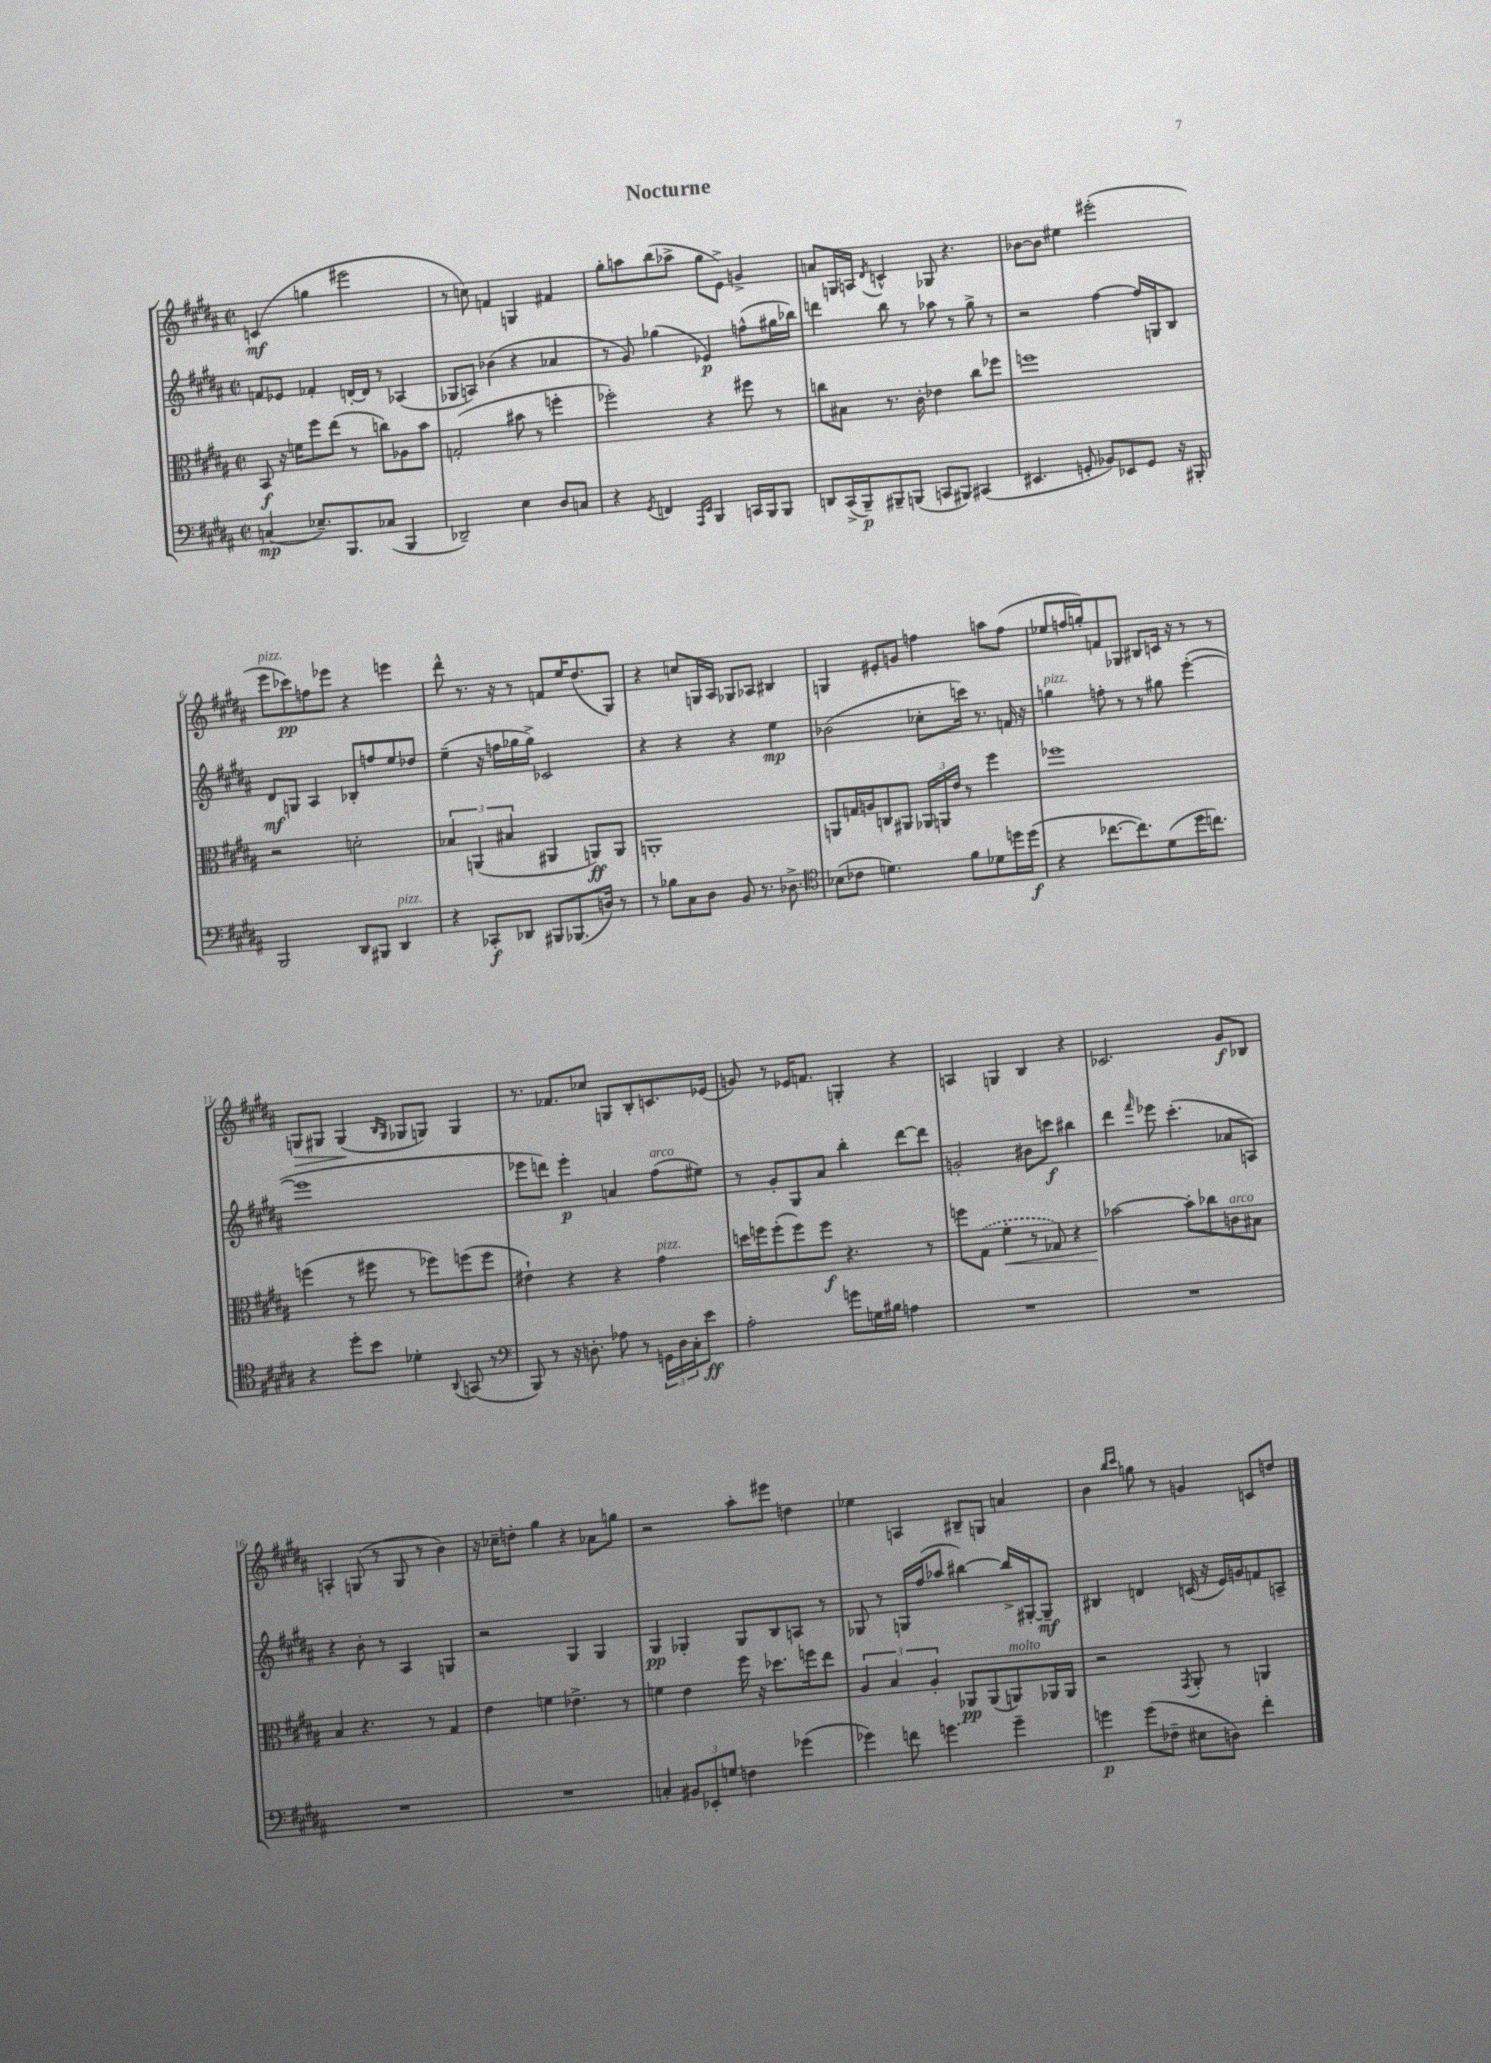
\header { title = "Nocturne" }
<<
\new StaffGroup <<
\new Staff = "s0" {
    \clef treble \key b \major \defaultTimeSignature \time 2/2
    c'4\mf( g''4 eis'''2 |
    r8 c''8) f'4 g4 fis'4 |
    gis''8-. a''8 b''8( aes''8-> gis''8 e'8->) g'4-> |
    a'8 g16 a16 \acciaccatura { dis'8 } c'4-^ ges8 r4. |
    bes'8~ bes'8 eis''4 eis'''2-.( |
    e'''8^\markup { \italic "pizz." } ces'''8\pp) f''8 ees'''8 r4 e'''4 |
    dis'''8-^ r8. r16 r8 f'8 e''16 dis''8.( gis8) |
    r4 c''8 g16 ais16 ges8 aes8 bis4 |
    g4 eis'8-. g'8 f''4 a''8 f''8( |
    ees''8 f''16 g''16-.) f'8 ges8 bis8 c'16 r16 r8 r8 |
    g8\> gis8 gis4\!( \grace { b16 gis16 } ges8 g8) g4 |
    r8. fes'8. ces''8 g8 b8-. c'8. ees'16( |
    g'8) r8 ees'16 f'8. g4-. r4 |
    a4 g4 b4 r4 |
    ces'2. gis'8\f bes8 |
    a4-. g8( r8 g8 r8 b'4) |
    r16 ces''16-- d''8-. gis''4 r4 aes'8 g''8 |
    r2 ais''8-. eis'''8 d''4 |
    ees''4 a4 bis8-- g8 a'4 |
    b'4 \grace { b''16 cis'''16 } g''8 r8 g'4 c'8 d''8 \bar "|." |
}
\new Staff = "s1" {
    \clef treble \key b \major \defaultTimeSignature \time 2/2
    f'8 ees'8 fes'4-. d'16~-. d'16 r8 aes4( |
    ges8 a8) bes'4( r4 aes'4 |
    r8 gis'8) ges''4( ees'4\p) f''8-^( gis''16 bes''16) |
    d'''4 b''8 r8 aes''8 r8 gis''8-> r8 |
    r2 fis''4~ fis''16 g16 b8 |
    dis'8\mf g8 ais4 bes8-. f''8 e''8 des''8 |
    e''4--( r16 f''16 ges''16 ges''16->) ces'2 |
    r4 r4 r4 e''4\mp |
    bes'2( ces''8-. c'''16) r8. f'16 r16 |
    g''4^\markup { \italic "pizz." } f''8-. r8 r8 gis''8 e'''4~-.( |
    e'''1 |
    ees'''8 d'''8) ees'''4-.\p a'4 fis''8^\markup { \italic "arco" }( eis''8) |
    r8 gis'8-. gis8 ais'8 b''4-. dis'''8~ dis'''8 |
    g'2-. bis'8 c'''8\f bis''4 |
    dis'''4 \grace { fis'''16 } ees'''8 cis'''4.-.( aes'8 a8) |
    r4 b'8-. r8 ais4 g4 |
    r2 gis4 gis4 |
    gis4\pp ges4-. ges8 b8 a8 r8 |
    ges8 r8 g16 fis''16( aes''8 bis''4~) bis''16-> gis16~-. gis8--\mf |
    bis4 d'4 c'16( r16 e'16) g'16 f'8 a8-- \bar "|." |
}
\new Staff = "s2" {
    \clef alto \key b \major \defaultTimeSignature \time 2/2
    b,8\f r16 f'16 fis''8 e''8( r8 c''8) aes8 b'8 |
    g2-.( bis'8 r8 f''4-. |
    fes''2-.) r4 fis''8 r8 |
    c''8 bis8 r8. cis'16-. ees'4 c''8 fes''8 |
    f''1 |
    r2 d'2-. |
    \tuplet 3/2 { bes4 a,4( bis4 } ais,4 a,8\ff) a,8 |
    a,1-. |
    a,8 g16 a16 c8 ais,8 \tuplet 3/2 { aes,16 a,16 e'16 } r8 fis''4 |
    fes''1 |
    f''4( r8 fis''8 r8 fes''8) f''8( f''8 |
    eis'4-!) r4 r4 gis'4^\markup { \italic "pizz." } |
    d''16 f''16 f''8-.( f''8) f''8\f r4. r8 |
    f''8 \once \slurDashed gis8( fis'4-.\< r8 ges8) r4 |
    bes'2~\! bes'8-. ces''8 c'8^\markup { \italic "arco" } bis8 |
    b4 r4. r8 gis4 |
    e'4 f'4 ees'4.-> r8 |
    f'4 e'4 fis''16 r16 des''8. f''16 e''8 |
    \tuplet 3/2 { ais4 b4 ais4-. } aes,8\pp aes,8( a,8^\markup { \italic "molto" }) aes,16 aes,16 |
    r2 \acciaccatura { gis,8 } ais,8-. r8 a,4 \bar "|." |
}
\new Staff = "s3" {
    \clef bass \key b \major \defaultTimeSignature \time 2/2
    c4\mp( ees8.--) b,,8. ces8( b,,4 |
    des,2--) e4 dis8 c8 |
    r4 \acciaccatura { gis,8 } f,4 \grace { ais,,16 e,16 } b,,4 c,16 b,,16 b,,8 |
    d,8 cis,16->( b,,16--\p) bis,,8-- b,,8( c,8 bis,,8) cis,4( |
    eis,4. g,8-. bes,8) ees,8 g,8 r16 bis,,16-. |
    b,,2 dis,8 bis,,8 dis,4^\markup { \italic "pizz." } |
    r4 ces,8-.\f des,8 bis,,8 bes,,8.( d16) r8 |
    r8 bes8 cis8 dis8 b,8 r8. des8.-> |
    \clef tenor bes8( ces'8 d'4.) fis'8 des'8 d''16 d''16\f( |
    r4 ces''8.~ ces''8.) dis'8( dis''16 c''8.) |
    r4 dis''8-. b'8 des'4-. \appoggiatura { ais,8 } g,8( r8 |
    \clef bass b,,8) r8 r16 d8.-. aes8 r8 \tuplet 3/2 { g,16 d16 cis16-. } e'8\ff |
    ais2-. g'8 g16 bis16 a4 |
    R1 |
    R1 |
    R1 |
    R1 |
    c4-. \tuplet 3/2 { bis,8 ees,8-. g8 } f4 ges'4( |
    ges'4) f'8 g'4. g'4-- |
    g'4\p g'8( fes8-- eis8 d8) fis'4-. \bar "|." |
}
>>
>>
